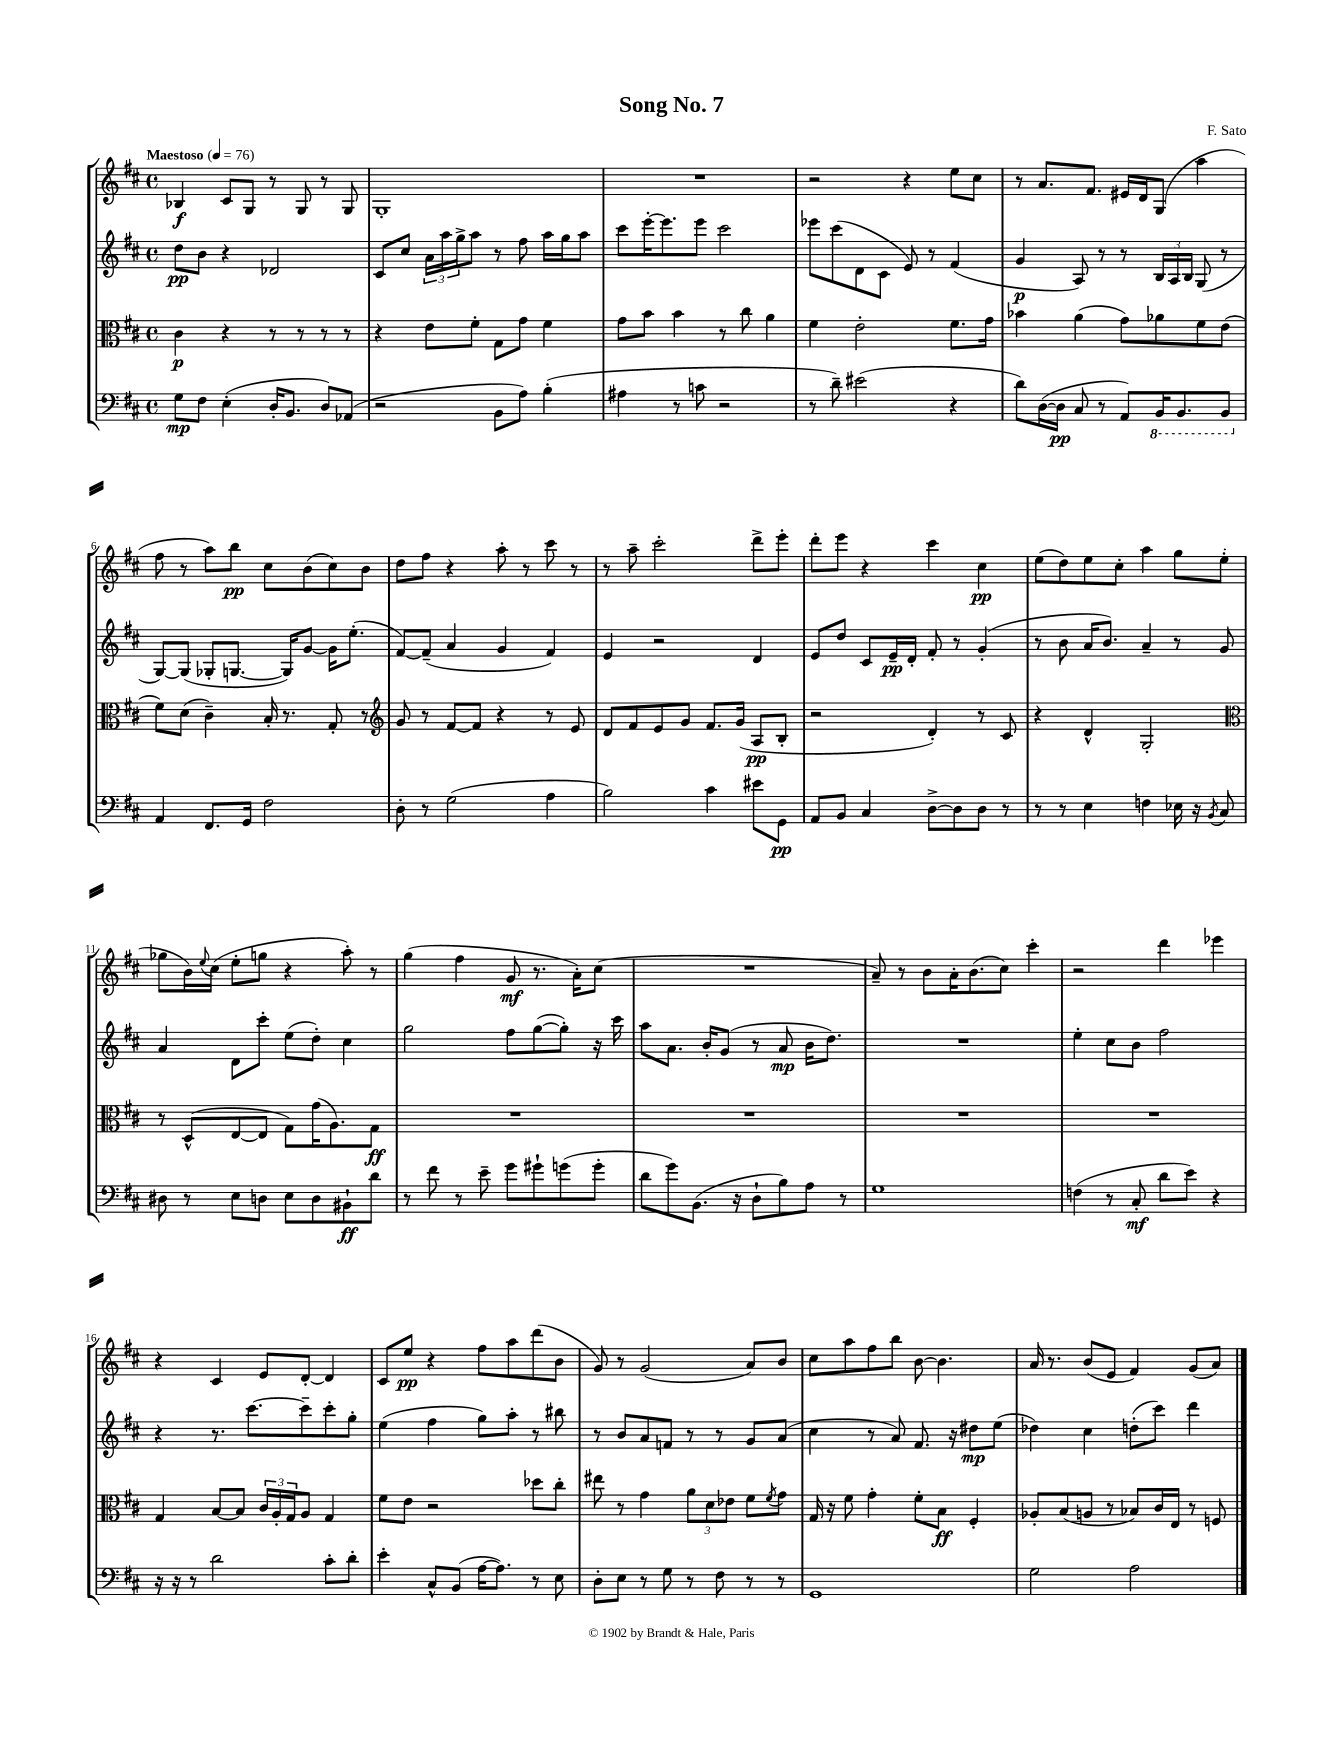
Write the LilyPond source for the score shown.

\header { title = "Song No. 7" composer = "F. Sato" }
<<
\new StaffGroup <<
\new Staff = "s0" {
    \clef treble \key d \major \defaultTimeSignature \time 4/4 \tempo "Maestoso" 4 = 76
    bes4\f cis'8 g8 r8 g8 r8 g8 |
    g1-. |
    R1 |
    r2 r4 e''8 cis''8 |
    r8 a'8. fis'8. eis'16 d'16 g8( a''4 |
    fis''8 r8 a''8) b''8\pp cis''8 b'8( cis''8) b'8 |
    d''8 fis''8 r4 a''8-. r8 cis'''8 r8 |
    r8 a''8-- cis'''2-. d'''8-> e'''8-. |
    d'''8-. e'''8 r4 cis'''4 cis''4\pp |
    e''8( d''8) e''8 cis''8-. a''4 g''8 e''8-.( |
    ges''8 b'16) \appoggiatura { e''8 } cis''16( e''8-. g''8 r4 a''8-.) r8 |
    g''4( fis''4 g'8\mf r8. a'16-.) cis''8( |
    R1 |
    a'8--) r8 b'8 a'16-. b'8.( cis''8) cis'''4-. |
    r2 d'''4 ees'''4 |
    r4 cis'4 e'8 d'8~-. d'4 |
    cis'8 e''8\pp r4 fis''8 a''8 d'''8( b'8 |
    g'8) r8 g'2( a'8) b'8 |
    cis''8 a''8 fis''8 b''8 b'8~ b'4. |
    a'16 r8. b'8( e'8 fis'4) g'8( a'8) \bar "|." |
}
\new Staff = "s1" {
    \clef treble \key d \major \defaultTimeSignature \time 4/4
    d''8\pp b'8 r4 des'2 |
    cis'8 cis''8 \tuplet 3/2 { a'16 a''16 g''16-> } a''8 r8 fis''8 a''16 g''16 a''8 |
    cis'''8 e'''16~-. e'''8. e'''8 cis'''2 |
    ees'''8 cis'''8( d'8 cis'8 e'8) r8 fis'4( |
    g'4\p a8) r8 r8 \tuplet 3/2 { b16 a16 b16 } g8( r8 |
    g8~) g8( ges8-. g8.~ g16) g'8~ g'16 e''8.-.( |
    fis'8~) fis'8--( a'4 g'4 fis'4) |
    e'4 r2 d'4 |
    e'8 d''8 cis'8 e'16--\pp d'16-. fis'8-. r8 g'4-.( |
    r8 b'8 a'16 b'8.) a'4-- r8 g'8 |
    a'4 d'8 cis'''8-. e''8( d''8-.) cis''4 |
    g''2 fis''8 g''8~( g''8-.) r16 cis'''16 |
    a''8 a'8. b'16-. g'8( r8 a'8\mp b'16 d''8.) |
    R1 |
    e''4-. cis''8 b'8 fis''2 |
    r4 r8. cis'''8.~ cis'''8-- cis'''8-. g''8-. |
    e''4( fis''4 g''8) a''8-. r8 bis''8 |
    r8 b'8 a'8 f'8 r8 r8 g'8 a'8( |
    cis''4 r8 a'8) fis'8. r16 dis''8\mp e''8( |
    des''4) cis''4 d''8-.( cis'''8) d'''4 \bar "|." |
}
\new Staff = "s2" {
    \clef alto \key d \major \defaultTimeSignature \time 4/4
    cis'4\p r4 r8 r8 r8 r8 |
    r4 e'8 fis'8-. g8 g'8 fis'4 |
    g'8 b'8 b'4 r8 cis''8 a'4 |
    fis'4 e'2-. fis'8. g'16 |
    bes'4 a'4( g'8) aes'8 fis'8 e'8( |
    fis'8) d'8( cis'4--) b16-. r8. g8-. r8 |
    \clef treble g'8 r8 fis'8~ fis'8 r4 r8 e'8 |
    d'8 fis'8 e'8 g'8 fis'8. g'16( a8\pp b8-. |
    r2 d'4-.) r8 cis'8 |
    r4 d'4-^ g2-. |
    \clef alto r8 d8-^( e8~ e8 g8) g'16( a8.) g8\ff |
    R1 |
    R1 |
    R1 |
    R1 |
    g4 b8~ b8 \tuplet 3/2 { cis'16 a16-. g16 } a8 g4 |
    fis'8 e'8 r2 des''8 cis''8-. |
    eis''8 r8 g'4 \tuplet 3/2 { a'8 d'8 ees'8 } fis'8 \acciaccatura { fis'8 } g'8 |
    g16 r16 fis'8 g'4-. fis'8-. b8\ff fis4-. |
    aes8-. b8( a8 r8 bes8) cis'16 e16 r8 f8 \bar "|." |
}
\new Staff = "s3" {
    \clef bass \key d \major \defaultTimeSignature \time 4/4
    g8\mp fis8 e4-.( d16-. b,8. d8) aes,8( |
    r2 b,8 a8) b4-.( |
    ais4 r8 c'8 r2 |
    r8 d'8--) eis'2( r4 |
    d'8) d16~( d16\pp cis8 r8 a,8) \ottava #-1 b,,16 b,,8. b,,8 \ottava #0 |
    a,4 fis,8. g,16 fis2 |
    d8-. r8 g2( a4 |
    b2) cis'4 eis'8 g,8\pp |
    a,8 b,8 cis4 d8~-> d8 d8 r8 |
    r8 r8 e4 f4 ees16 r16 \acciaccatura { b,8 } cis8 |
    dis8 r8 e8 d8 e8 d8 bis,8-!\ff d'8 |
    r8 fis'8 r8 e'8-- g'8 gis'8-! g'8( g'8-. |
    d'8 g'8) b,8.( r16 d8-! b8) a8 r8 |
    g1 |
    f4( r8 cis8-.\mf d'8 e'8) r4 |
    r16 r16 r8 d'2 cis'8-. d'8-. |
    e'4-. cis8-^ b,8( a16~ a8.) r8 e8 |
    d8-. e8 r8 g8 r8 fis8 r8 r8 |
    g,1 |
    g2 a2 \bar "|." |
}
>>
>>
